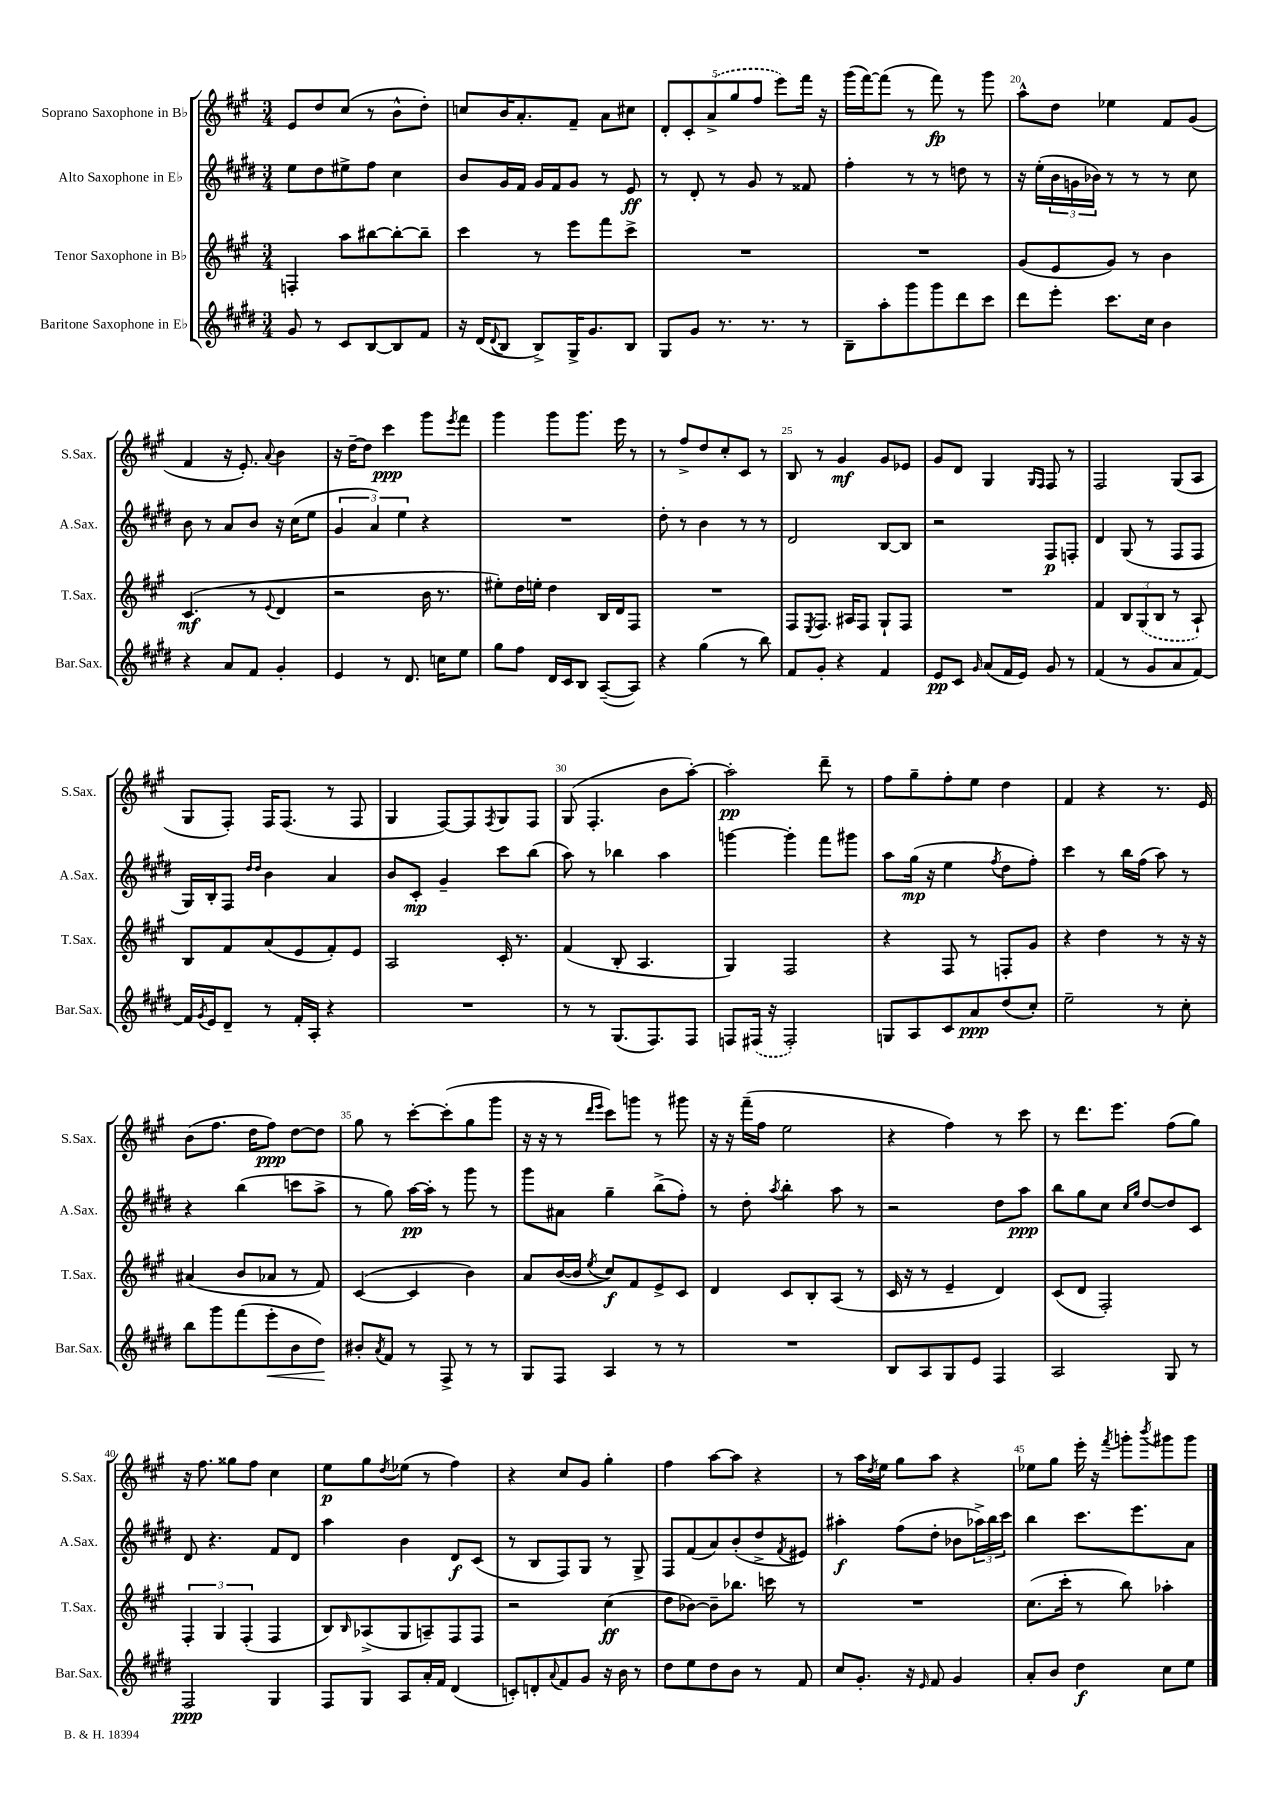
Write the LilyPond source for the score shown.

<<
\new StaffGroup <<
\new Staff = "s0" \with { instrumentName = "Soprano Saxophone in Bb" shortInstrumentName = "S.Sax." } {
    \clef treble \key a \major \numericTimeSignature \time 3/4
    e'8 d''8 cis''8( r8 b'8-^ d''8-.) |
    c''8 b'16 a'8.-. fis'8-- a'8 cis''8 |
    \tuplet 5/4 { d'8-. cis'8-. \once \slurDashed a'8->( gis''8 fis''8 } e'''8) fis'''16 r16 |
    gis'''16( fis'''16~) fis'''8( r8 fis'''8\fp) r8 gis'''8 |
    a''8-^ d''8 ees''4 fis'8 gis'8( |
    fis'4 r16 e'8.-.) \appoggiatura { a'8 } b'4 |
    r16 d''16~-- d''8 cis'''4\ppp gis'''8 \acciaccatura { e'''8 } fis'''8 |
    gis'''4 gis'''8 gis'''8. e'''16 r8 |
    r8 fis''8-> d''8 cis''8-. cis'8 r8 |
    b8 r8 gis'4\mf gis'8 ees'8 |
    gis'8 d'8 gis4 \grace { gis16 fis16 } fis8 r8 |
    fis2 gis8( a8 |
    gis8 fis8-.) fis16 fis8.( r8 fis8 |
    gis4 fis8~) fis8 \acciaccatura { fis8 } gis8 fis8 |
    gis8( fis4.-. b'8 a''8~-.) |
    a''2-.\pp d'''8-- r8 |
    fis''8 gis''8-- fis''8-. e''8 d''4 |
    fis'4 r4 r8. e'16 |
    b'8( fis''8. d''16 fis''8\ppp) d''8~ d''8 |
    gis''8 r8 cis'''8~-. cis'''8-.( gis''8 gis'''8 |
    r16 r16 r8 \grace { d'''16 e'''16 } cis'''8) g'''8 r8 gis'''8 |
    r16 r16 fis'''16--( fis''16 e''2 |
    r4 fis''4) r8 cis'''8 |
    r8 d'''8. e'''8. fis''8( gis''8) |
    r16 fis''8. gisis''8 fis''8 cis''4 |
    e''8\p gis''8 \acciaccatura { d''8 } ees''8( r8 fis''4) |
    r4 cis''8 gis'8 gis''4-. |
    fis''4 a''8~ a''8 r4 |
    r8 a''16 \acciaccatura { d''8 } e''16 gis''8 a''8 r4 |
    ees''8 gis''8 e'''16-. r16 \acciaccatura { fis'''8 } g'''8-. \acciaccatura { b'''8 } gis'''8 gis'''8 \bar "|." |
}
\new Staff = "s1" \with { instrumentName = "Alto Saxophone in Eb" shortInstrumentName = "A.Sax." } {
    \clef treble \key e \major \numericTimeSignature \time 3/4
    e''8 dis''8 eis''8-> fis''8 cis''4 |
    b'8 gis'16 fis'16 gis'16 fis'16 gis'8 r8 e'8\ff |
    r8 dis'8-. r8 gis'8 r8 fisis'8 |
    fis''4-. r8 r8 d''8 r8 |
    r16 e''16-.( \tuplet 3/2 { b'16 g'16 bes'16) } r8 r8 r8 cis''8 |
    b'8 r8 a'8 b'8 r16 cis''16( e''8 |
    \tuplet 3/2 { gis'4 a'4) e''4 } r4 |
    R2. |
    dis''8-. r8 b'4 r8 r8 |
    dis'2 b8~ b8 |
    r2 fis8\p f8-. |
    dis'4 gis8( r8 fis8 fis8 |
    gis16) b16-. fis8 \grace { dis''16 dis''16 } b'4 a'4 |
    b'8 cis'8-.\mp gis'4-- cis'''8 b''8( |
    a''8) r8 bes''4 a''4 |
    g'''4~ g'''4-. fis'''8 gis'''8 |
    a''8 gis''16\mp( r16 e''4 \acciaccatura { fis''8 } dis''8 fis''8-.) |
    cis'''4 r8 b''16 fis''16( a''8) r8 |
    r4 b''4( c'''8 a''8-> |
    r8 gis''8) a''16~\pp a''16-. r8 gis'''8 r8 |
    gis'''8 ais'8 gis''4-- b''8->( fis''8-.) |
    r8 dis''8-. \acciaccatura { a''8 } b''4-. a''8 r8 |
    r2 dis''8 a''8\ppp |
    b''8 gis''8 cis''8 \grace { cis''16 gis''16 } dis''8~ dis''8 cis'8 |
    dis'8 r4. fis'8 dis'8 |
    a''4 b'4 dis'8\f cis'8( |
    r8 b8 fis8) gis8 r8 gis8-> |
    fis8 fis'8( a'8) b'8-.( dis''8-> \acciaccatura { fis'8 } eis'8) |
    ais''4-.\f fis''8( dis''8-. bes'8 \tuplet 3/2 { aes''16->) b''16 cis'''16 } |
    b''4 cis'''8. e'''8. a'8 \bar "|." |
}
\new Staff = "s2" \with { instrumentName = "Tenor Saxophone in Bb" shortInstrumentName = "T.Sax." } {
    \clef treble \key a \major \numericTimeSignature \time 3/4
    f4-. a''8 bis''8~ bis''8~-. bis''8-- |
    cis'''4 r8 e'''8 fis'''8 cis'''8-> |
    R2. |
    R2. |
    gis'8( e'8 gis'8) r8 b'4 |
    cis'4.\mf( r8 \appoggiatura { e'8 } d'4 |
    r2 b'16 r8. |
    eis''8-.) d''16 e''16-. d''4 b16 d'16 fis8 |
    R2. |
    fis8 \acciaccatura { e8 } fis8. ais16 fis8 gis8-! fis8 |
    R2. |
    fis'4 \tuplet 3/2 { b8 \once \slurDashed gis8( b8 } r8 a8-!) |
    b8 fis'8 a'8( e'8 fis'8-.) e'8 |
    a2 cis'16-. r8. |
    fis'4( b8-. a4. |
    gis4) fis2 |
    r4 fis8 r8 f8-. gis'8 |
    r4 d''4 r8 r16 r16 |
    ais'4( b'8 aes'8 r8 fis'8) |
    cis'4~( cis'4 b'4) |
    a'8 b'16~( b'16 \acciaccatura { e''8 } cis''8\f) fis'8 e'8-> cis'8 |
    d'4 cis'8 b8-. a8( r8 |
    cis'16 r16 r8 e'4-- d'4) |
    cis'8( d'8 fis2-.) |
    \tuplet 3/2 { fis4-. gis4 fis4-.( } fis4 |
    b8) \grace { b16 } aes8->( gis8 a8--) fis8 fis8 |
    r2 cis''4\ff( |
    d''8 bes'8~) bes'8-- bes''8. c'''16 r8 |
    R2. |
    cis''8.( cis'''16-. r8 b''8) aes''4-. \bar "|." |
}
\new Staff = "s3" \with { instrumentName = "Baritone Saxophone in Eb" shortInstrumentName = "Bar.Sax." } {
    \clef treble \key e \major \numericTimeSignature \time 3/4
    gis'8 r8 cis'8 b8~ b8 fis'8 |
    r16 dis'16( \appoggiatura { dis'8 } b8 b8->) gis16-> gis'8. b8 |
    gis8 gis'8 r8. r8. r8 |
    b8-- a''8-. gis'''8 gis'''8 dis'''8 cis'''8 |
    dis'''8 e'''8-. cis'''8. cis''16 b'4 |
    r4 a'8 fis'8 gis'4-. |
    e'4 r8 dis'8. c''16 e''8 |
    gis''8 fis''8 dis'16 cis'16 b8 a8~--( a8) |
    r4 gis''4( r8 b''8) |
    fis'8 gis'8-. r4 fis'4 |
    e'8\pp cis'8 \grace { gis'16 } a'8( fis'16 e'16) gis'8 r8 |
    fis'4( r8 gis'8 a'8 fis'8~) |
    fis'16 \acciaccatura { gis'8 } e'16 dis'8-- r8 fis'16-. a16-. r4 |
    R2. |
    r8 r8 gis8.( fis8.) fis8 |
    f8 \once \slurDashed fis16( r16 fis2-.) |
    g8 a8 cis'8 a'8\ppp dis''8( cis''8-.) |
    e''2-- r8 cis''8-. |
    b''8 gis'''8 fis'''8( e'''8-.\< b'8 dis''8\!) |
    bis'8-. \acciaccatura { a'8 } fis'8 r8 fis8-> r8 r8 |
    gis8 fis8 a4 r8 r8 |
    R2. |
    b8 a8 gis8 e'8 fis4 |
    a2 gis8 r8 |
    fis2\ppp gis4 |
    fis8 gis8 a8 a'16-. fis'16 dis'4( |
    c'8-.) d'8-. \appoggiatura { a'8 } fis'8 gis'8 r16 b'16 r8 |
    dis''8 e''8 dis''8 b'8 r8 fis'8 |
    cis''8 gis'8.-. r16 \grace { e'16 } fis'8 gis'4 |
    a'8-. b'8 dis''4\f cis''8 e''8 \bar "|." |
}
>>
>>
\layout { \context { \Score currentBarNumber = #16 \override BarNumber.break-visibility = ##(#f #t #t) barNumberVisibility = #(every-nth-bar-number-visible 5) } }
